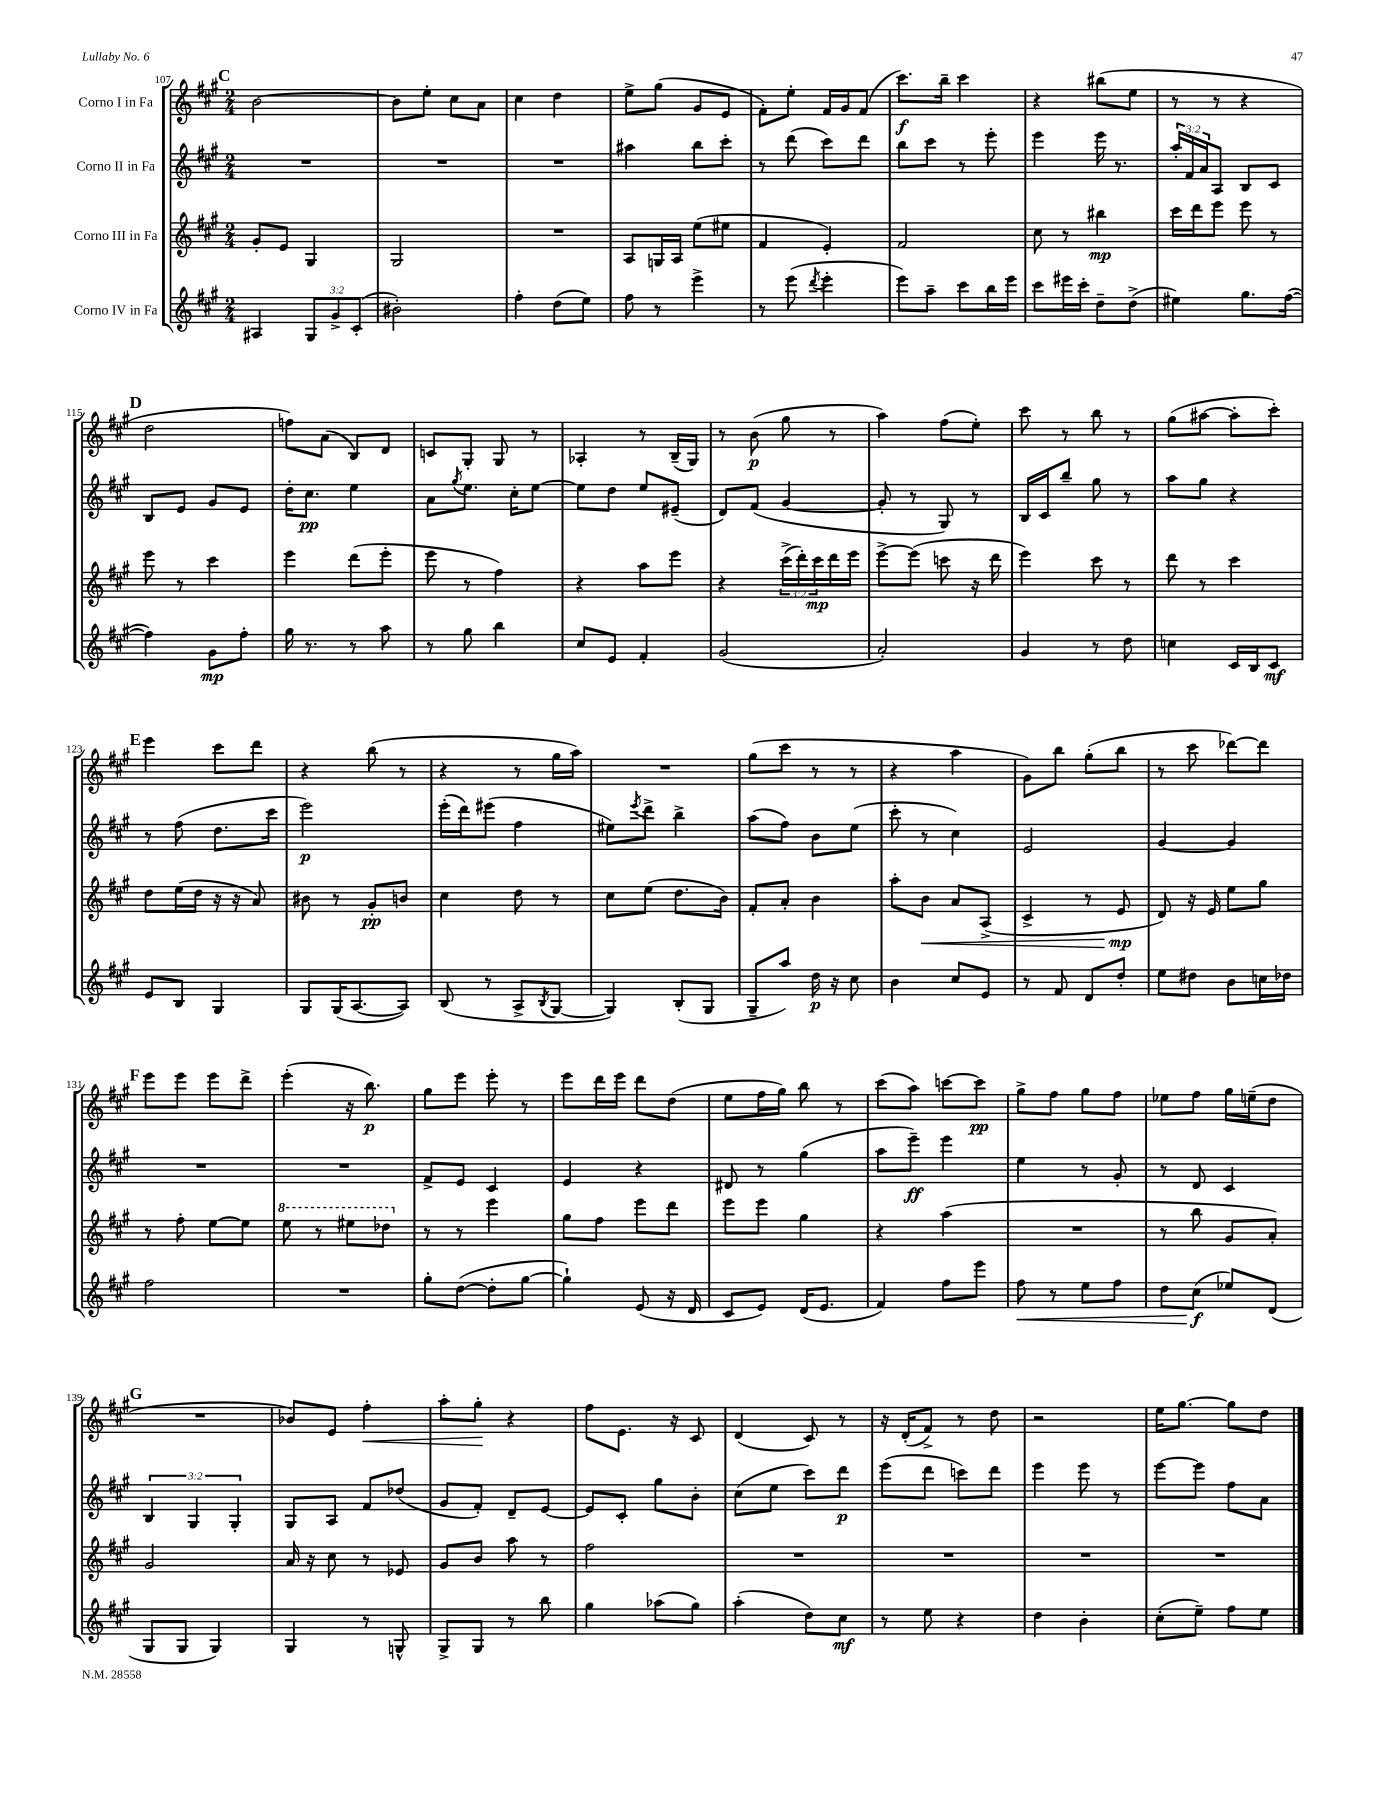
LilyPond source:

<<
\new StaffGroup <<
\new Staff = "s0" \with { instrumentName = "Corno I in Fa" } {
    \clef treble \key a \major \numericTimeSignature \time 2/4
    \mark \markup { \bold "C" } b'2~ |
    b'8 e''8-. cis''8 a'8 |
    cis''4 d''4 |
    e''8-> gis''8( gis'8 e'8 |
    fis'8-.) e''8-. fis'16 gis'16 fis'8( |
    cis'''8.\f) b''16-- cis'''4 |
    r4 bis''8( e''8 |
    r8 r8 r4 |
    \mark \markup { \bold "D" } d''2 |
    f''8) a'8( b8) d'8 |
    c'8 gis8-. gis8 r8 |
    aes4-. r8 b16--( gis16) |
    r8 b'8\p( gis''8 r8 |
    a''4) fis''8( e''8-.) |
    cis'''8 r8 b''8 r8 |
    gis''8( ais''8~ ais''8-. cis'''8-.) |
    \mark \markup { \bold "E" } e'''4 cis'''8 d'''8 |
    r4 b''8( r8 |
    r4 r8 gis''16 a''16) |
    R2 |
    gis''8( cis'''8 r8 r8 |
    r4 a''4 |
    gis'8) b''8 gis''8-.( b''8 |
    r8 cis'''8 des'''8~) des'''8 |
    \mark \markup { \bold "F" } e'''8 e'''8 e'''8 d'''8-> |
    e'''4-.( r16 b''8.\p) |
    gis''8 e'''8 e'''8-. r8 |
    e'''8 d'''16 e'''16 d'''8 d''8( |
    e''8 fis''16 gis''16) b''8 r8 |
    cis'''8( a''8) c'''8~ c'''8\pp |
    gis''8-> fis''8 gis''8 fis''8 |
    ees''8 fis''8 gis''16 e''16--( d''8 |
    \mark \markup { \bold "G" } R2 |
    bes'8) e'8 fis''4-.\< |
    a''8-. gis''8-.\! r4 |
    fis''8 e'8. r16 cis'8 |
    d'4( cis'8) r8 |
    r16 d'16-.( fis'8->) r8 d''8 |
    r2 |
    e''16 gis''8.~ gis''8 d''8 \bar "|." |
}
\new Staff = "s1" \with { instrumentName = "Corno II in Fa" } {
    \clef treble \key a \major \numericTimeSignature \time 2/4 \override Staff.TupletNumber.text = #tuplet-number::calc-fraction-text
    \mark \markup { \bold "C" } R2 |
    R2 |
    R2 |
    ais''4 b''8 cis'''8-. |
    r8 d'''8( cis'''8) d'''8 |
    b''8 cis'''8 r8 e'''8-. |
    e'''4 e'''16 r8. |
    \tuplet 3/2 { a''16-. fis'16 a'16 } a8 b8 cis'8 |
    \mark \markup { \bold "D" } b8 e'8 gis'8 e'8 |
    d''16-. cis''8.\pp e''4 |
    a'8 \acciaccatura { gis''8 } e''8. cis''16-. e''8~ |
    e''8 d''8 e''8 eis'8--( |
    d'8) fis'8( gis'4~ |
    gis'8-. r8 gis8) r8 |
    b16 cis'16 b''8-- gis''8 r8 |
    a''8 gis''8 r4 |
    \mark \markup { \bold "E" } r8 fis''8( d''8. cis'''16 |
    e'''2\p) |
    e'''16-.( d'''16) eis'''8( fis''4 |
    eis''8) \acciaccatura { e'''8 } d'''8-> b''4-> |
    a''8( fis''8) b'8 e''8( |
    cis'''8-. r8 cis''4) |
    e'2 |
    gis'4~ gis'4 |
    \mark \markup { \bold "F" } R2 |
    R2 |
    fis'8-> e'8 cis'4 |
    e'4 r4 |
    dis'8 r8 gis''4( |
    a''8 e'''8--\ff) e'''4 |
    e''4 r8 gis'8-. |
    r8 d'8 cis'4 |
    \mark \markup { \bold "G" } \tuplet 3/2 { b4 gis4 gis4-. } |
    gis8 a8 fis'8 des''8( |
    gis'8 fis'8-.) d'8-- e'8~ |
    e'8 cis'8-. gis''8 b'8-. |
    cis''8( e''8 cis'''8) d'''8\p |
    e'''8( d'''8 c'''8) d'''8 |
    e'''4 e'''8 r8 |
    e'''8~ e'''8 fis''8 a'8 \bar "|." |
}
\new Staff = "s2" \with { instrumentName = "Corno III in Fa" } {
    \clef treble \key a \major \numericTimeSignature \time 2/4 \override Staff.TupletNumber.text = #tuplet-number::calc-fraction-text
    \mark \markup { \bold "C" } gis'8-. e'8 gis4 |
    gis2 |
    R2 |
    a8 g16 a16 e''8( eis''8 |
    fis'4 e'4-.) |
    fis'2 |
    cis''8 r8 bis''4\mp |
    cis'''16 d'''16 e'''8 e'''8 r8 |
    \mark \markup { \bold "D" } e'''8 r8 cis'''4 |
    e'''4 d'''8( e'''8-. |
    e'''8 r8 fis''4) |
    r4 a''8 e'''8 |
    r4 \tuplet 3/2 { cis'''16->( d'''16-.) cis'''16\mp } d'''16 e'''16 |
    e'''8~-> e'''8( c'''8 r16 d'''16 |
    e'''4) cis'''8 r8 |
    d'''8 r8 cis'''4 |
    \mark \markup { \bold "E" } d''8 e''16( d''16 r16 r16 a'8) |
    bis'8 r8 gis'8-.\pp b'8 |
    cis''4 d''8 r8 |
    cis''8 e''8( d''8. b'16) |
    fis'8-. a'8-. b'4 |
    a''8-. b'8\< a'8 a8->( |
    cis'4-> r8 e'8\mp\! |
    d'8) r16 e'16 e''8 gis''8 |
    \mark \markup { \bold "F" } r8 fis''8-. e''8~ e''8 |
    \ottava #1 e'''8 r8 eis'''8 des'''8 \ottava #0 |
    r8 r8 e'''4 |
    gis''8 fis''8 e'''8 d'''8 |
    e'''8 e'''8 gis''4 |
    r4 a''4( |
    R2 |
    r8 b''8 gis'8 a'8-.) |
    \mark \markup { \bold "G" } gis'2 |
    a'16 r16 cis''8 r8 ees'8 |
    gis'8 b'8 a''8 r8 |
    fis''2 |
    R2 |
    R2 |
    R2 |
    R2 \bar "|." |
}
\new Staff = "s3" \with { instrumentName = "Corno IV in Fa" } {
    \clef treble \key a \major \numericTimeSignature \time 2/4 \override Staff.TupletNumber.text = #tuplet-number::calc-fraction-text
    \mark \markup { \bold "C" } ais4 \tuplet 3/2 { gis8 gis'8-> cis'8-.( } |
    bis'2-.) |
    fis''4-. d''8( e''8) |
    fis''8 r8 e'''4-> |
    r8 e'''8( \acciaccatura { d'''8 } e'''4-. |
    e'''8) a''8-- cis'''8 b''16 e'''16 |
    cis'''8 eis'''16 cis'''16-. d''8-- d''8->( |
    eis''4) gis''8. fis''16~( |
    \mark \markup { \bold "D" } fis''4) gis'8\mp fis''8-. |
    gis''16 r8. r8 a''8 |
    r8 gis''8 b''4 |
    cis''8 e'8 fis'4-. |
    gis'2( |
    a'2-.) |
    gis'4 r8 d''8 |
    c''4 cis'16 b16 cis'8\mf |
    \mark \markup { \bold "E" } e'8 b8 gis4 |
    gis8 gis16( a8.~ a8) |
    b8( r8 a8-> \acciaccatura { b8 } gis8~ |
    gis4) b8-.( gis8 |
    gis8-- a''8) d''16\p r16 cis''8 |
    b'4 cis''8 e'8 |
    r8 fis'8 d'8 d''8-. |
    e''8 dis''8 b'8 c''16 des''16 |
    \mark \markup { \bold "F" } fis''2 |
    R2 |
    gis''8-. d''8~( d''8-. gis''8~ |
    gis''4-!) e'8( r16 d'16 |
    cis'8 e'8) d'16( e'8. |
    fis'4) fis''8 e'''8 |
    fis''8\< r8 e''8 fis''8 |
    d''8 cis''8\f\!( ees''8) d'8( |
    \mark \markup { \bold "G" } gis8 gis8 gis4) |
    gis4 r8 g8-^ |
    gis8-> gis8 r8 b''8 |
    gis''4 aes''8( gis''8) |
    a''4-.( d''8) cis''8\mf |
    r8 e''8 r4 |
    d''4 b'4-. |
    cis''8-.( e''8--) fis''8 e''8 \bar "|." |
}
>>
>>
\layout { \context { \Score currentBarNumber = #107 } }
